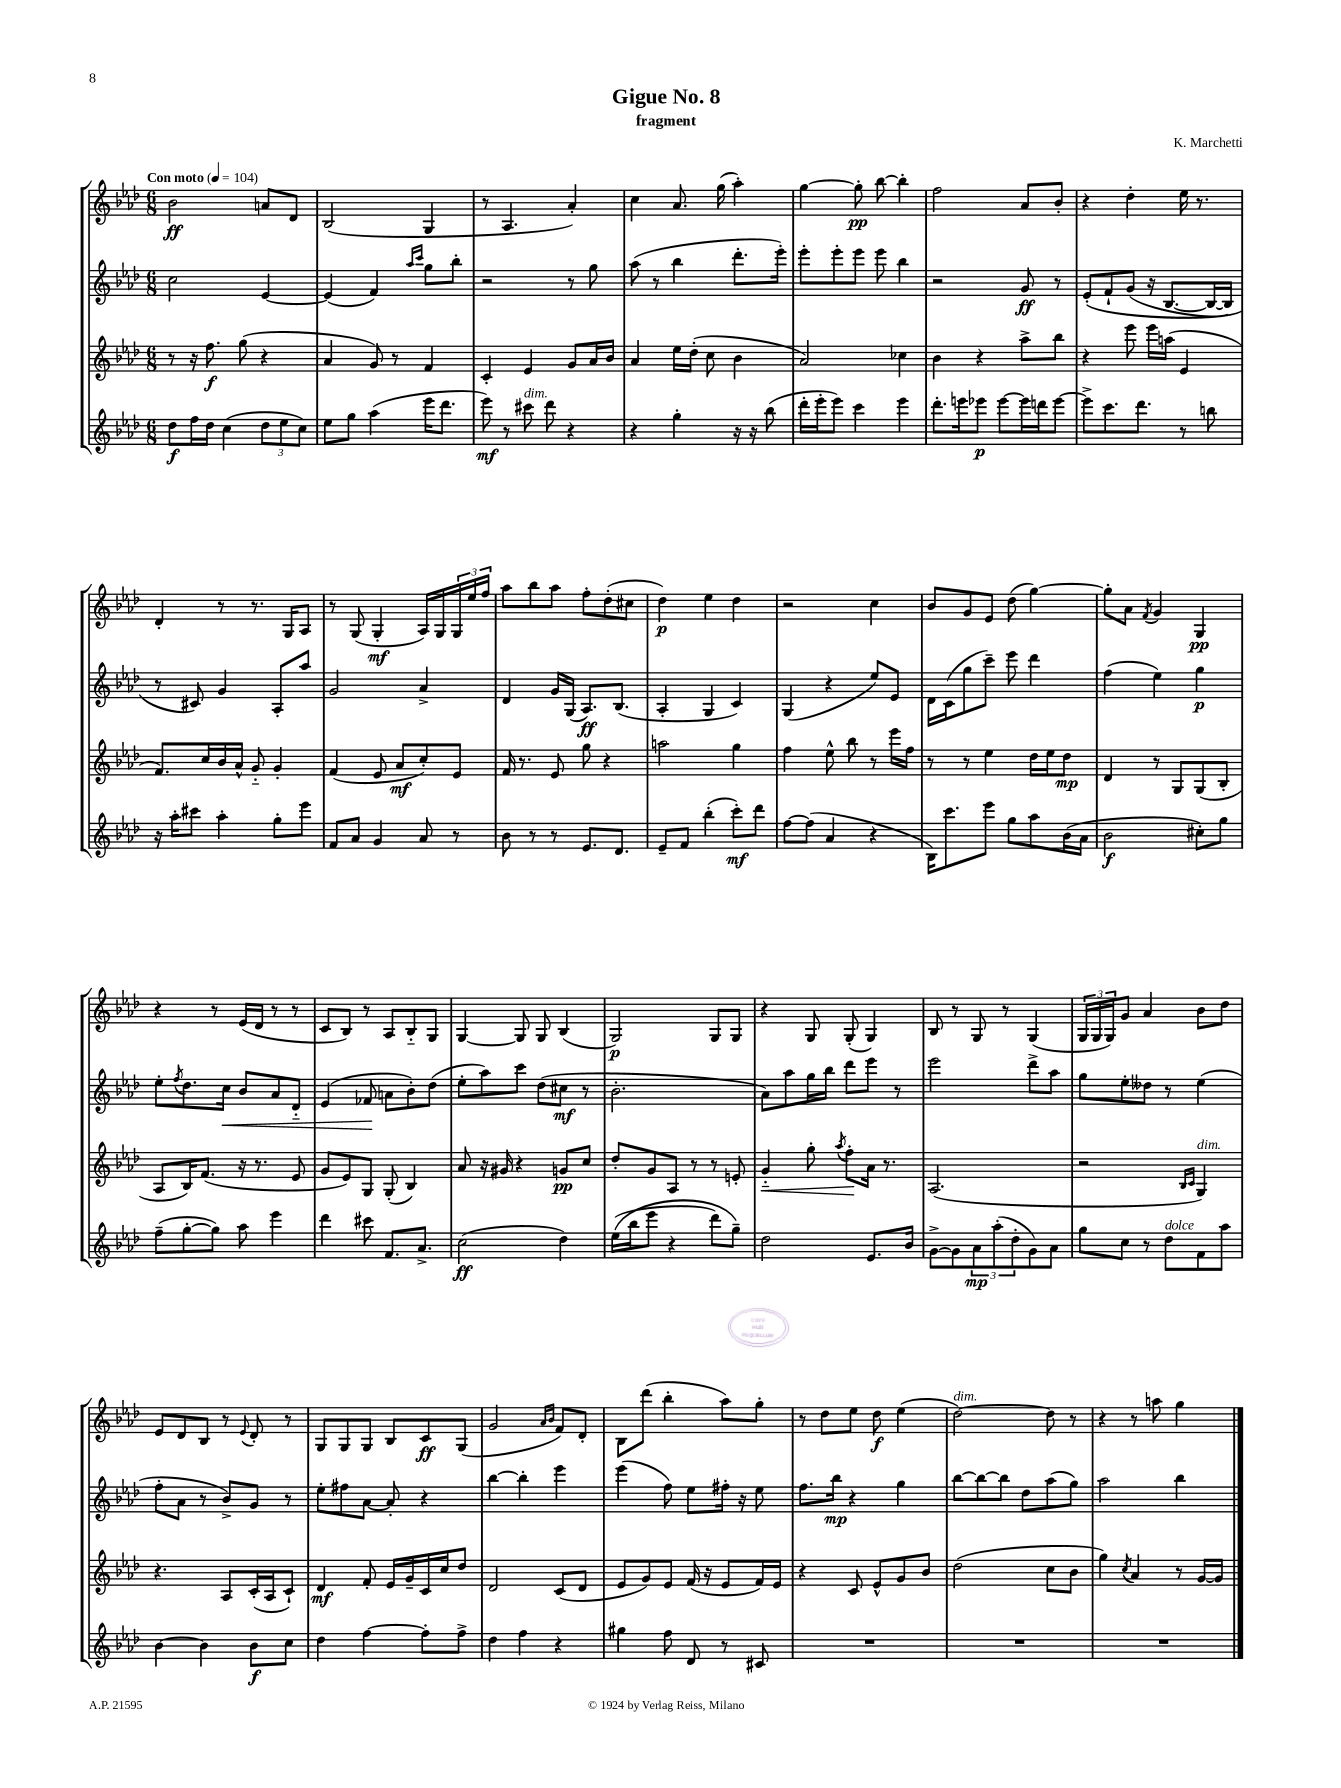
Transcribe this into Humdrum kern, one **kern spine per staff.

**kern	**kern	**kern	**kern
*staff4	*staff3	*staff2	*staff1
*clefG2	*clefG2	*clefG2	*clefG2
*k[b-e-a-d-]	*k[b-e-a-d-]	*k[b-e-a-d-]	*k[b-e-a-d-]
*M6/8	*M6/8	*M6/8	*M6/8
*MM104	*MM104	*MM104	*MM104
8dd-	8r	2cc	2b-
16ff	16r	.	.
16dd-	8.ff	.	.
(4cc	.	.	.
.	(8gg	.	.
12dd-	4r	[4e-	8a
12ee-	.	.	.
.	.	.	8d-
12cc)	.	.	.
=	=	=	=
8ee-	4a-	(4e-]	(2B-
8gg	.	.	.
(4aa-	8g)	4f)	.
.	8r	.	.
.	.	16qqaa-	.
.	.	16qqccc	.
16eee-	4f	8gg	4G
8.ddd-	.	.	.
.	.	8bb-'	.
=	=	=	=
8eee-)	4c'	2r	8r
8r	.	.	4.A-
8ccc#	4e-	.	.
8ddd-	.	.	.
4r	8g	8r	4a-')
.	16a-	8gg	.
.	16b-	.	.
=	=	=	=
4r	4a-	(8aa-	4cc
.	.	8r	.
4gg'	16ee-	4bb-	8.a-
.	(16dd-'	.	.
.	8cc	.	.
.	.	.	(16gg
16r	4b-	8.ddd-'	4aa-')
16r	.	.	.
(8bb-	.	.	.
.	.	16eee-')	.
=	=	=	=
16ddd-'	2a-)	8eee-'	[4gg
16eee-'	.	.	.
8eee-)	.	8eee-'	.
4ccc	.	8eee-	8gg']
.	.	8eee-	[8bb-
4eee-	4cc-	4bb-	4bb-']
=	=	=	=
8.ddd-'	4b-	2r	2ff
16eee	.	.	.
8eee-	4r	.	.
[8eee-	.	.	.
16eee-]	8aa-^	8g	8a-
16ddd	.	.	.
[8eee-	8bb-	8r	8b-'
=	=	=	=
8eee-^]	4r	&(8e-'	4r
8.ccc	.	8f`	.
.	8eee-	(8g	4dd-'
8.ddd-	.	.	.
.	16eee-	16r	.
.	(16aa	[8.B-	.
8r	4e-	.	16ee-
.	.	.	8.r
8bb	.	16B-_	.
.	.	16B-])	.
=	=	=	=
16r	8.f)	8r	4d-'
16aa-'	.	.	.
8ccc#	.	8c#&)	.
.	16cc	.	.
4aa-'	16b-	4g	8r
.	16a-^^	.	.
.	8g'~	.	8.r
8gg'	4g'	8A-'	.
.	.	.	16G
8eee-	.	8aa-	8A-
=	=	=	=
8f	(4f	2g	8r
8a-	.	.	(8G
4g	8e-	.	4G'
.	8a-	.	.
8a-	8cc')	4a-^	16A-)
.	.	.	16G
8r	8e-	.	24G
.	.	.	24ee-
.	.	.	24ff
=	=	=	=
8b-	16f	4d-	8aa-
.	8.r	.	.
8r	.	.	8bb-
8r	8e-	16g	8aa-
.	.	(16G	.
8.e-	8gg	8.A-)	8ff'
.	4r	.	(8dd-'
8.d-	.	(8.B-	.
.	.	.	8cc#
=	=	=	=
8e-~	2aa	4A-'	4dd-)
8f	.	.	.
(4bb-'	.	4G	4ee-
8ccc')	4gg	4c)	4dd-
8ddd-	.	.	.
=	=	=	=
[8ff	4ff	(4G	2r
(8ff]	.	.	.
4a-	8ee-^^	4r	.
.	8bb-	.	.
4r	8r	8ee-)	4cc
.	16eee-	8e-	.
.	16ff	.	.
=	=	=	=
16B-)	8r	16d-	8b-
8.ccc	.	(16c	.
.	8r	8gg	8g
8eee-	4ee-	8ccc~)	8e-
8gg	.	8eee-	(8dd-
8aa-	16dd-	4ddd-	[4gg)
.	16ee-	.	.
(16b-	8dd-	.	.
16a-	.	.	.
=	=	=	=
2b-	4d-	(4ff	8gg']
.	.	.	8a-
.	.	.	8qf
.	8r	4ee-)	4g
.	8G	.	.
8cc#')	(8G	4gg	4G
8gg	8B-'	.	.
=	=	=	=
(8ff~	8A-	8ee-'	4r
.	.	8qff	.
[8gg'	16B-)	8.dd-	.
.	(8.f	.	.
8gg])	.	.	8r
.	.	16cc	.
8aa-	16r	8b-	(16e-
.	8.r	.	16d-
4eee-	.	8a-	8r
.	8e-	8d-'~	8r
=	=	=	=
4ddd-	8g	(4e-	8c
.	8e-)	.	8B-)
8ccc#	8G	8f-	8r
8.f	(8G'	8a	8A-
.	4B-)	8b-')	8B-'~
8.a-^	.	.	.
.	.	(8dd-	8G
=	=	=	=
(2cc	8a-	8ee-'	[4G
.	16r	8aa-)	.
.	16g#	.	.
.	4r	8ccc	8G]
.	.	(8dd-	8G
4dd-)	8g	8cc#	(4B-
.	8cc	8r	.
=	=	=	=
&((16ee-	8dd-'	2.b-'	2G)
16bb-	.	.	.
8eee-	8g	.	.
4r	8A-	.	.
.	8r	.	.
8ddd-)	8r	.	8G
8gg~&)	8e'	.	8G
=	=	=	=
2dd-	4g'~	8a-)	4r
.	.	8aa-	.
.	8gg'	16gg	8G
.	.	16bb-	.
.	8qaa-	.	.
.	8ff'	8ddd-	(8G'
8.e-	16a-	8eee-	4G)
.	8.r	.	.
.	.	8r	.
16b-	.	.	.
=	=	=	=
[8g^	(2.A-	2eee-	8B-
8g]	.	.	8r
12a-	.	.	8G
(12aa-'	.	.	.
.	.	.	8r
12dd-'	.	.	.
8g)	.	8ddd-^	(4G
8a-	.	8aa-	.
=	=	=	=
8gg	2r	8gg	24G
.	.	.	24G
.	.	.	24G)
8cc	.	8ee-'	8g
8r	.	8dd--	4a-
8dd-	.	8r	.
.	16qqB-	.	.
.	16qqc	.	.
8f	4G)	(4ee-	8b-
8aa-	.	.	8dd-
=	=	=	=
[4b-	4.r	8ff'	8e-
.	.	8a-	8d-
4b-]	.	8r	8B-
.	8A-	8b-^)	8r
.	.	.	8qqe-
8b-	(16c'	8g	8d-'
.	16A-	.	.
8cc	8c`)	8r	8r
=	=	=	=
4dd-	4d-	8ee-'	8G
.	.	8ff#	8G
[4ff	8f'	[8a-	8G
.	16e-	8a-']	8B-
.	16g~	.	.
8ff']	16c	4r	8c
.	16cc	.	.
8ff^	8dd-	.	(8G
=	=	=	=
4dd-	2d-	[4bb-	2g
4ff	.	4bb-']	.
.	.	.	16qqa-
.	.	.	16qqb-
4r	(8c	4eee-	8f)
.	8d-	.	8d-'
=	=	=	=
4gg#	8e-	(4eee-	8B-
.	8g)	.	(8ddd-
8ff	8e-	8ff)	4bb-'
8d-	(16f	8ee-	.
.	16r	.	.
8r	8e-	16ff#'	8aa-)
.	.	16r	.
8c#	16f)	8ee-	8gg'
.	16e-	.	.
=	=	=	=
2.r	4r	8.ff	8r
.	.	.	8dd-
.	.	16bb-	.
.	8c	4r	8ee-
.	8e-^^	.	8dd-
.	8g	4gg	(4ee-
.	8b-	.	.
=	=	=	=
2.r	(2dd-	[8bb-	[2dd-)
.	.	8bb-_	.
.	.	8bb-]	.
.	.	8dd-	.
.	8cc	(8aa-	8dd-]
.	8b-	8gg)	8r
=	=	=	=
2.r	4gg)	2aa-	4r
.	8qcc	.	.
.	4a-	.	8r
.	.	.	8aa
.	8r	4bb-	4gg
.	[16g	.	.
.	16g]	.	.
==	==	==	==
*-	*-	*-	*-
